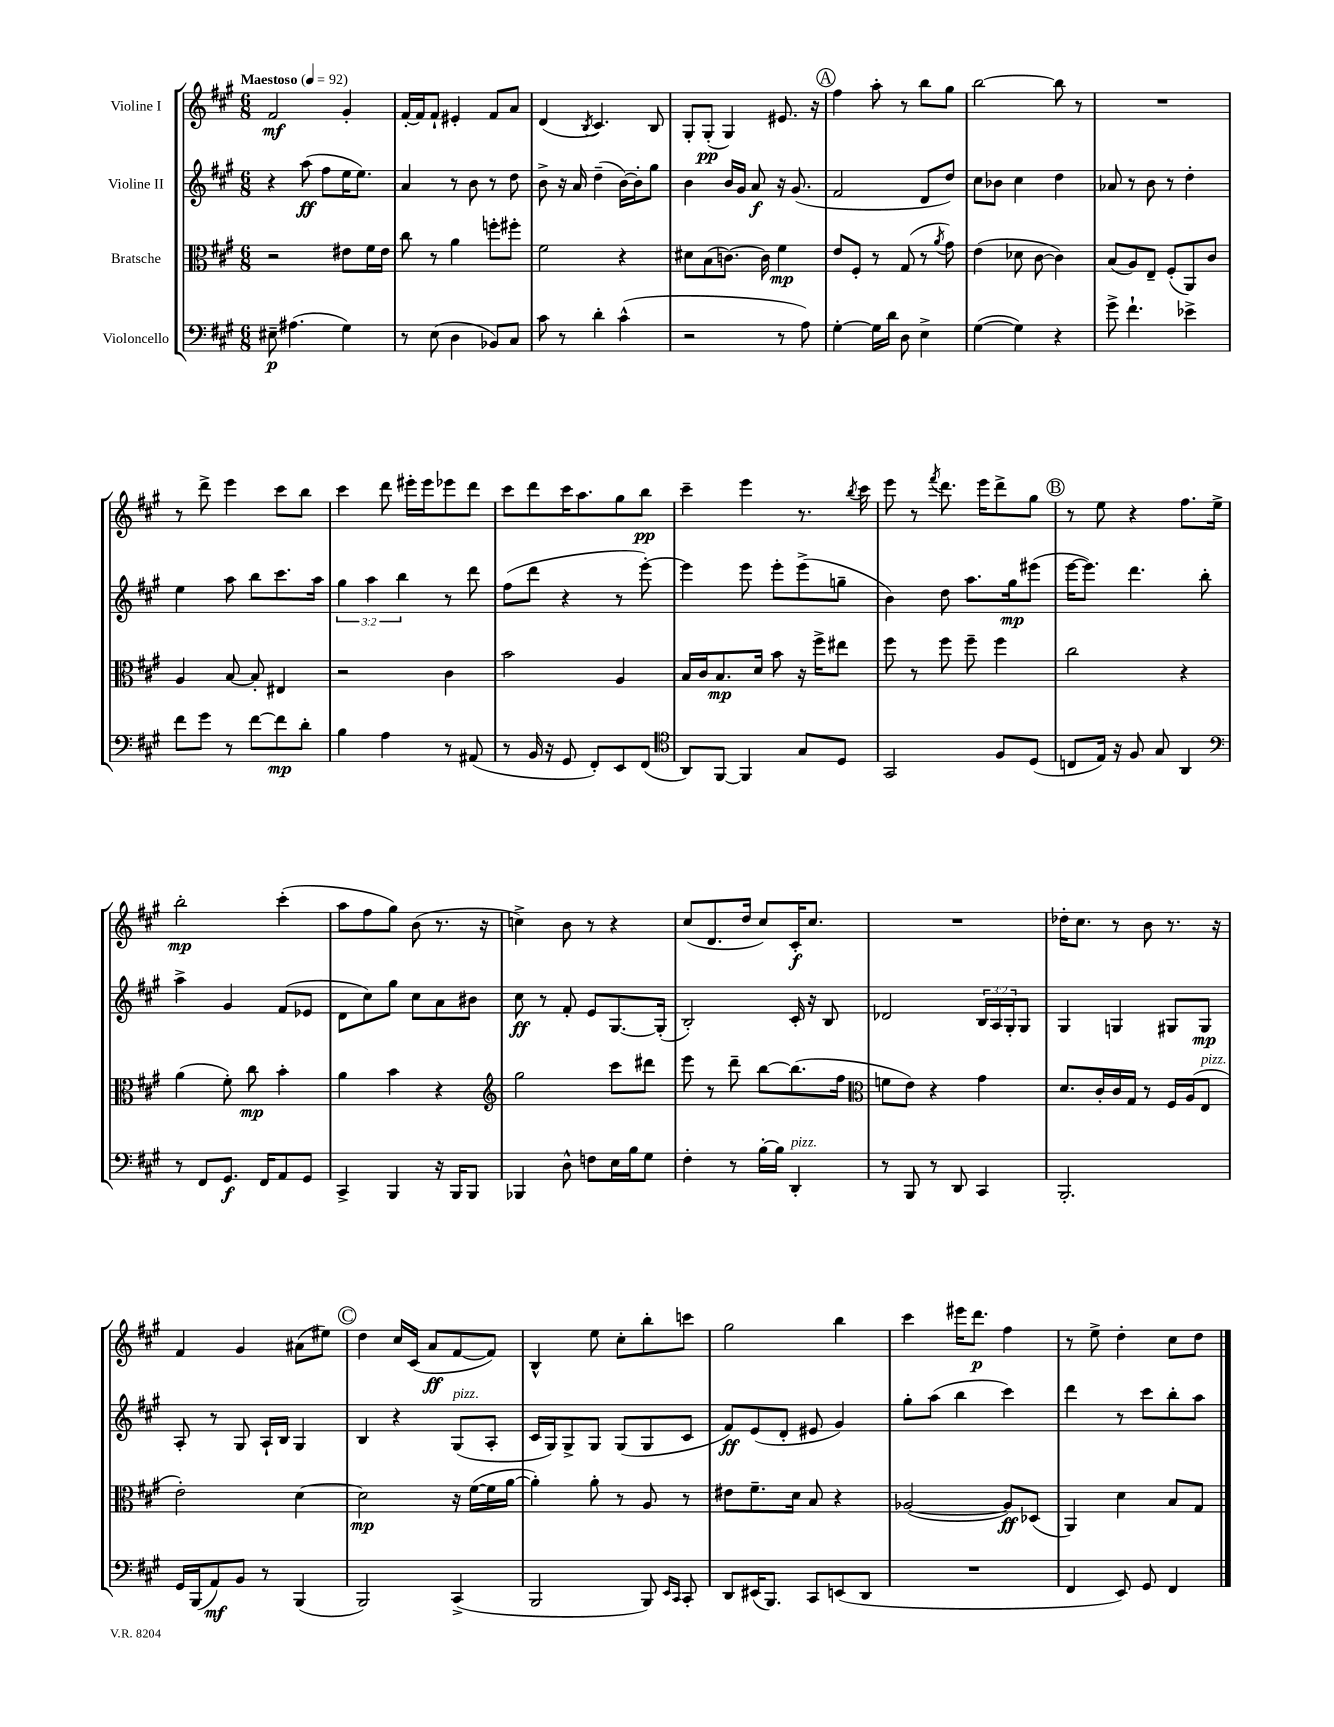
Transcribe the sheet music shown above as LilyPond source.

<<
\new StaffGroup <<
\new Staff = "s0" \with { instrumentName = "Violine I" } {
    \clef treble \key a \major \numericTimeSignature \time 6/8 \tempo "Maestoso" 4 = 92
    fis'2\mf gis'4-. |
    fis'16~-. fis'16 fis'8-! eis'4-. fis'8 a'8 |
    d'4( \acciaccatura { b8 } cis'4.) b8 |
    gis8-. gis8-.\pp( gis4) eis'8. r16 |
    \mark \markup { \circle "A" } fis''4 a''8-. r8 b''8 gis''8 |
    b''2~ b''8 r8 |
    R2. |
    r8 d'''8-> e'''4 cis'''8 b''8 |
    cis'''4 d'''8 eis'''16-. eis'''16 ees'''8 d'''8 |
    cis'''8 d'''8 cis'''16 a''8. gis''8 b''8\pp |
    cis'''4-- e'''4 r8. \acciaccatura { b''8 } cis'''16 |
    e'''8 r8 \acciaccatura { fis'''8 } d'''8. e'''16 d'''8-> gis''8 |
    \mark \markup { \circle "B" } r8 e''8 r4 fis''8. e''16-> |
    b''2-.\mp cis'''4-.( |
    a''8 fis''8 gis''8) b'8( r8. r16 |
    c''4->) b'8 r8 r4 |
    cis''8( d'8. d''16 cis''8) cis'16-.\f cis''8. |
    R2. |
    des''16-. cis''8. r8 b'8 r8. r16 |
    fis'4 gis'4 ais'8( eis''8) |
    \mark \markup { \circle "C" } d''4 cis''16 cis'16( a'8\ff fis'8~ fis'8) |
    b4-^ e''8 cis''8-. b''8-. c'''8 |
    gis''2 b''4 |
    cis'''4 eis'''16 d'''8.\p fis''4 |
    r8 e''8-> d''4-. cis''8 d''8 \bar "|." |
}
\new Staff = "s1" \with { instrumentName = "Violine II" } {
    \clef treble \key a \major \numericTimeSignature \time 6/8 \override Staff.TupletNumber.text = #tuplet-number::calc-fraction-text
    r4 a''8\ff( fis''8 e''16 e''8.) |
    a'4 r8 b'8 r8 d''8 |
    b'8-> r16 a'16 d''4--( b'16~) b'16-. gis''8 |
    b'4 b'16 gis'16 a'8\f r16 gis'8.( |
    \mark \markup { \circle "A" } fis'2 d'8 d''8) |
    cis''8 bes'8 cis''4 d''4 |
    aes'8 r8 b'8 r8 d''4-. |
    e''4 a''8 b''8 cis'''8. a''16 |
    \tuplet 3/2 { gis''4 a''4 b''4 } r8 d'''8 |
    fis''8( d'''8 r4 r8 e'''8~-.) |
    e'''4 e'''8 e'''8-. e'''8->( g''8-- |
    b'4) d''8 a''8. gis''16\mp eis'''8( |
    \mark \markup { \circle "B" } e'''16~ e'''8.) d'''4. b''8-. |
    a''4-> gis'4 fis'8( ees'8 |
    d'8 cis''8) gis''8 cis''8 a'8 bis'8 |
    cis''8\ff r8 fis'8-. e'8 gis8.~ gis16-.( |
    b2-.) cis'16-. r16 b8 |
    des'2 \tuplet 3/2 { b16 a16 gis16-. } gis8 |
    gis4 g4 gis8 gis8\mp |
    a8-. r8 gis8 a16-! b16 gis4 |
    \mark \markup { \circle "C" } b4 r4 gis8^\markup { \italic "pizz." }( a8-. |
    cis'16 gis16) gis8-> gis8 gis8( gis8 cis'8 |
    fis'8\ff) e'8( d'8-. eis'8 gis'4) |
    gis''8-. a''8( b''4 cis'''4) |
    d'''4 r8 cis'''8 b''8-. a''8 \bar "|." |
}
\new Staff = "s2" \with { instrumentName = "Bratsche" } {
    \clef alto \key a \major \numericTimeSignature \time 6/8
    r2 eis'8 fis'16 eis'16 |
    cis''8 r8 a'4 f''8-. fis''8-. |
    fis'2 r4 |
    dis'8 b8( c'8.~) c'16 fis'4\mp |
    \mark \markup { \circle "A" } e'8 fis8-. r8 gis8( r8 \acciaccatura { a'8 } gis'8) |
    e'4( des'8 cis'8~ cis'4) |
    b8( a8) e8-- fis8-.( a,8) cis'8 |
    a4 b8~ b8-. eis4 |
    r2 cis'4 |
    b'2 a4 |
    b16 cis'16 b8.\mp d'16 b'8 r16 fis''16-> eis''8 |
    fis''8 r8 fis''8 fis''8-- fis''4 |
    \mark \markup { \circle "B" } cis''2 r4 |
    a'4( fis'8-.) cis''8\mp b'4-. |
    a'4 b'4 r4 |
    \clef treble gis''2 cis'''8 dis'''8 |
    e'''8 r8 d'''8-- b''8~ b''8.( fis''16 |
    \clef alto f'8 e'8) r4 gis'4 |
    d'8. cis'16-. cis'16 gis16 r8 fis16 a16( e8^\markup { \italic "pizz." } |
    e'2-.) d'4~ |
    \mark \markup { \circle "C" } d'2\mp r16 fis'16~( fis'16 a'16~ |
    a'4-.) a'8-. r8 a8 r8 |
    eis'8 fis'8.-- d'16 b8 r4 |
    aes2~( aes8\ff) des8( |
    a,4) d'4 b8 gis8 \bar "|." |
}
\new Staff = "s3" \with { instrumentName = "Violoncello" } {
    \clef bass \key a \major \numericTimeSignature \time 6/8
    eis8--\p ais4.( gis4) |
    r8 e8( d4 bes,8) cis8 |
    cis'8 r8 d'4-. cis'4-^( |
    r2 r8 a8) |
    \mark \markup { \circle "A" } gis4~-. gis16 d'16 d8 e4-> |
    gis4~( gis4) r4 |
    gis'8-> fis'4.-! ees'4-> |
    fis'8 gis'8 r8 fis'8~ fis'8\mp d'8-. |
    b4 a4 r8 ais,8( |
    r8 b,16 r16 gis,8 fis,8-.) e,8 fis,8( |
    \clef tenor a,8) fis,8~ fis,4 gis8 d8 |
    gis,2 fis8 d8( |
    \mark \markup { \circle "B" } c8 e16) r16 fis8 gis8 a,4 |
    \clef bass r8 fis,8 gis,8.\f fis,16 a,8 gis,8 |
    cis,4-> b,,4 r16 b,,16 b,,8 |
    bes,,4 d8-^ f8 e16 b16 gis8 |
    fis4-. r8 b16~-. b16 d,4-.^\markup { \italic "pizz." } |
    r8 b,,8 r8 d,8 cis,4 |
    b,,2.-. |
    gis,16 b,,16( a,8\mf) b,8 r8 b,,4( |
    \mark \markup { \circle "C" } b,,2) cis,4->( |
    b,,2 b,,8) \grace { e,16 cis,16 } cis,8-. |
    d,8 eis,16( b,,8.) cis,8 e,8( d,8 |
    R2. |
    fis,4 e,8) gis,8 fis,4 \bar "|." |
}
>>
>>
\layout { \context { \Score \remove "Bar_number_engraver" } }
